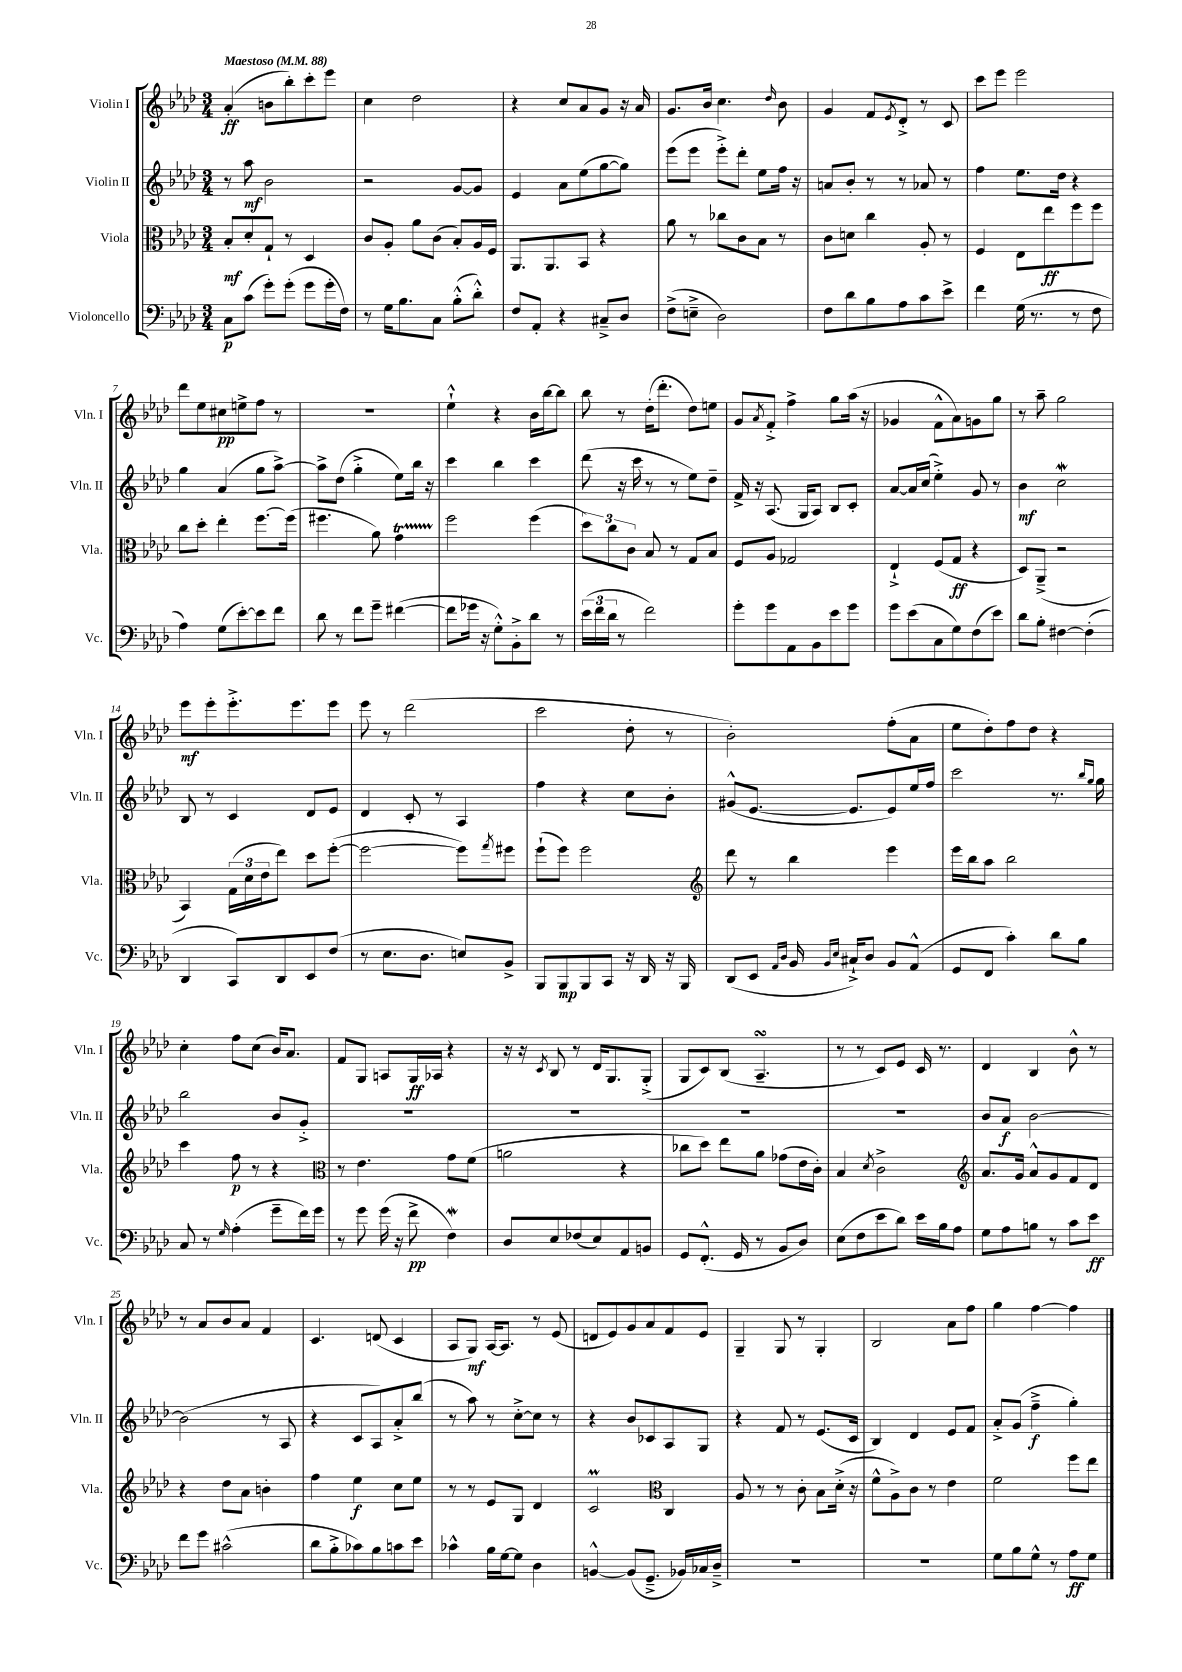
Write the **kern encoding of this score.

**kern	**kern	**kern	**kern
*staff4	*staff3	*staff2	*staff1
*clefF4	*clefC3	*clefG2	*clefG2
*k[b-e-a-d-]	*k[b-e-a-d-]	*k[b-e-a-d-]	*k[b-e-a-d-]
*M3/4	*M3/4	*M3/4	*M3/4
*MM88	*MM88	*MM88	*MM88
8C	8B-'	8r	(4a-'
(8c	8d-'	8aa-	.
8g')	8G`	2b-	8b
(8g'	8r	.	8bb-')
8g	4D-	.	8ccc'
16g'	.	.	8eee-
16F)	.	.	.
=	=	=	=
8r	8c	2r	4cc
16G	8A-'	.	.
8.B-	.	.	.
.	8a-	.	2dd-
8C	(8c	.	.
(8B-'^^	8B-')	[8g	.
8d-'^^)	16A-	8g]	.
.	16F	.	.
=	=	=	=
8F	8.AA-	4e-	4r
8AA-'	.	.	.
.	8.AA-	.	.
4r	.	8a-	8cc
.	8BB-	(8ee-	8a-
8C#~^	4r	[8gg	8g
8D-	.	8gg])	16r
.	.	.	16a-
=	=	=	=
(8F^	8a-	(8eee-	8.g
8E~^	8r	8eee-	.
.	.	.	16b-
2D-)	8cc-	8eee-'^)	4.cc
.	8c	8ddd-'	.
.	8B-	8ee-	.
.	.	.	16qqdd-
.	8r	16ff	8b-
.	.	16r	.
=	=	=	=
8F	8c	8a	4g
8d-	8d	8b-'	.
8B-	4cc	8r	8f
.	.	.	8qe-
8A-	.	8r	8d-'^
8c	8A-'	8a-	8r
8e-^	8r	8r	8c
=	=	=	=
4f	4F	4ff	8ccc
.	.	.	8eee-
(16G	8E-	8.ee-	2eee-
8.r	.	.	.
.	8ee-	.	.
.	.	16dd-	.
8r	8ff	4r	.
8F	8ff	.	.
=	=	=	=
4A-)	8cc	4gg	8ddd-
.	8dd-'	.	8ee-
(8G	4ee-'	(4a-	8cc#
[8e-')	.	.	8ee^
8e-]	[8.ff	8gg	8ff
8f	.	[8aa-^)	8r
.	(16ff]	.	.
=	=	=	=
8d-	4.ff#	8aa-^]	2.r
8r	.	(8dd-	.
8f	.	4gg'^	.
8g~	8a-)	.	.
([4f#	4g	8ee-)	.
.	.	16bb-	.
.	.	16r	.
=	=	=	=
8f#]	2ff	4ccc	4ee-`^^
16g-	.	.	.
16r	.	.	.
8G'^^)	.	4bb-	4r
8BB-'^	.	.	.
8d-	(4ff	4ccc	16b-
.	.	.	[16bb-
8r	.	.	8bb-]
=	=	=	=
(24e-	12dd-)	(8ddd-	8bb-
24f	.	.	.
24d-	12cc	.	.
8r	.	16r	8r
.	12c	.	.
.	.	16ccc	.
2f)	8B-	8r	(16dd-'
.	.	.	8.ddd-'
.	8r	8r	.
.	8G	8ee-)	8dd-)
.	8B-	8dd-~	8ee
=	=	=	=
8g'	8F	16f^	8g
.	.	16r	.
.	.	.	8qa-
8g	8A-	(8.A-	8f'^
8AA-	2G-	.	4ff^
.	.	16G	.
8BB-	.	8A-)	.
8e-	.	8B-	8gg
8g	.	8c'	(16aa-
.	.	.	16r
=	=	=	=
8g	4E-`^	[8a-	4g-
(8e-	.	16a-]	.
.	.	(16cc	.
8C	(8F	4ee-'^)	8f^^
8G)	8G	.	8a-)
(8F	4r	8g	8g
8e-)	.	8r	8gg
=	=	=	=
8d-	8D-)	4b-	8r
8B-'	(8AA-~^	.	8aa-~
[4F#	2r	2cc	2gg
(4F#']	.	.	.
=	=	=	=
4DD-	4BB-)	8B-	8eee-
.	.	8r	8eee-'
8CC)	(24G	4c	8.eee-'^
.	24d-	.	.
.	24e-	.	.
8DD-	8ee-)	.	.
.	.	.	8.eee-
8EE-	8dd-	8d-	.
(8F	([8ff'	8e-	8eee-
=	=	=	=
8r	2ff_	4d-	8eee-
8.E-	.	.	8r
.	.	8c'	(2ddd-
8.D-	.	.	.
.	.	8r	.
8E)	8ff])	4A-	.
.	8qgg	.	.
8BB-^	8ff#	.	.
=	=	=	=
8BBB-	(8ff`	4ff	2ccc
8BBB-	8ff)	.	.
8BBB-	2ff	4r	.
8CC	.	.	.
16r	.	8cc	8dd-'
16DD-	.	.	.
16r	.	8b-'	8r
16BBB-	.	.	.
=	=	=	=
*	*clefG2	*	*
(8DD-	8ddd-	(8g#^^	2b-')
8EE-	8r	[8.e-	.
16qqAA-	.	.	.
16qqD-	.	.	.
16BB-	4bb-	.	.
16qqBB-	.	.	.
16qqE-	.	.	.
16C#`^)	.	8.e-]	.
8D-	.	.	.
8BB-	4eee-	8e-)	(8ff'
(8AA-^^	.	16ee-	8a-
.	.	16ff	.
=	=	=	=
8GG	16eee-	2ccc	8ee-
.	16bb-	.	.
8FF	8aa-	.	8dd-')
4c')	2bb-	.	8ff
.	.	.	8dd-
8d-	.	8.r	4r
8B-	.	.	.
.	.	16qqbb-	.
.	.	16qqgg	.
.	.	16gg	.
=	=	=	=
8C	4ccc	2bb-	4cc'
8r	.	.	.
16qqG	.	.	.
(4A-'	8ff	.	8ff
.	8r	.	(8cc
8g~	4r	8b-	16b-)
.	.	.	8.a-
16f)	.	8g'^	.
16g	.	.	.
=	=	=	=
*	*clefC3	*	*
8r	8r	2.r	8f
8g	4.e-	.	8G
(16g	.	.	8A
16r	.	.	.
8f^	.	.	16G
.	.	.	16A-
4F)	8g	.	4r
.	(8f	.	.
=	=	=	=
8D-	2a	2.r	16r
.	.	.	16r
.	.	.	8qc
8E-	.	.	8B-
(8F-	.	.	8r
8E-)	.	.	16d-
.	.	.	8.G
8AA-	4r	.	.
8BB	.	.	(8G'^
=	=	=	=
8GG	8cc-	2.r	8G
(8.FF'^^	8dd-)	.	8c)
.	8ee-	.	(8B-
16GG	.	.	.
8r	8a-	.	4.A-~
8BB-	(8g-	.	.
8D-)	16e-	.	.
.	16c')	.	.
=	=	=	=
(8E-	4B-	2.r	8r
8F	.	.	8r
.	8qd-	.	.
8e-	2c^	.	8c)
8d-)	.	.	8e-
16e-	.	.	16c
16B-	.	.	8.r
8A-	.	.	.
=	=	=	=
*	*clefG2	*	*
8G	8.a-	8b-	4d-
8A-	.	8a-	.
.	16g	.	.
8B	8a-^^	[2b-	4B-
8r	8g	.	.
8c	8f	.	8b-^^
8e-	8d-	.	8r
=	=	=	=
8f	4r	(2b-]	8r
8g	.	.	8a-
(2c#^^	8dd-	.	8b-
.	8a-	.	8a-
.	4b'	8r	4f
.	.	8A-	.
=	=	=	=
8d-	4ff	4r	4.c
8B-'^	.	.	.
8c-)	4ee-	8c	.
8B-	.	8A-)	(8d
8c	8cc	8a-'^	4c
8e-	8ee-	(8bb-	.
=	=	=	=
4c-^^	8r	8r	8A-
.	8r	8aa-)	8G)
16B-	8e-	8r	[16A-
[16G	.	.	8.A-]
8G]	8G	[8cc'^	.
4D-	4d-	8cc]	8r
.	.	8r	(8e-
=	=	=	=
[4BB^^	2c	4r	8d
.	.	.	8e-)
(8BB]	.	8b-	8g
8.GG~^	.	8c-	8a-
*	*clefC3	*	*
.	4C	8A-	8f
16BB-)	.	.	.
16C-	.	8G	8e-
16D-~^	.	.	.
=	=	=	=
2.r	8A-	4r	4G~
.	8r	.	.
.	8r	8f	8G
.	8c'	8r	8r
.	8B-	(8.e-	4G'
.	(16d-'^	.	.
.	16r	16c	.
=	=	=	=
2.r	8f^^	4B-)	2B-
.	8A-^)	.	.
.	8c	4d-	.
.	8r	.	.
.	4e-	8e-	8a-
.	.	8f	8ff
=	=	=	=
8G	2f	8a-'^	4gg
8B-	.	(8g	.
8G^^	.	4ff~^	[4ff
8r	.	.	.
8A-	8ff	4gg')	4ff]
8G	8ee-	.	.
==	==	==	==
*-	*-	*-	*-
